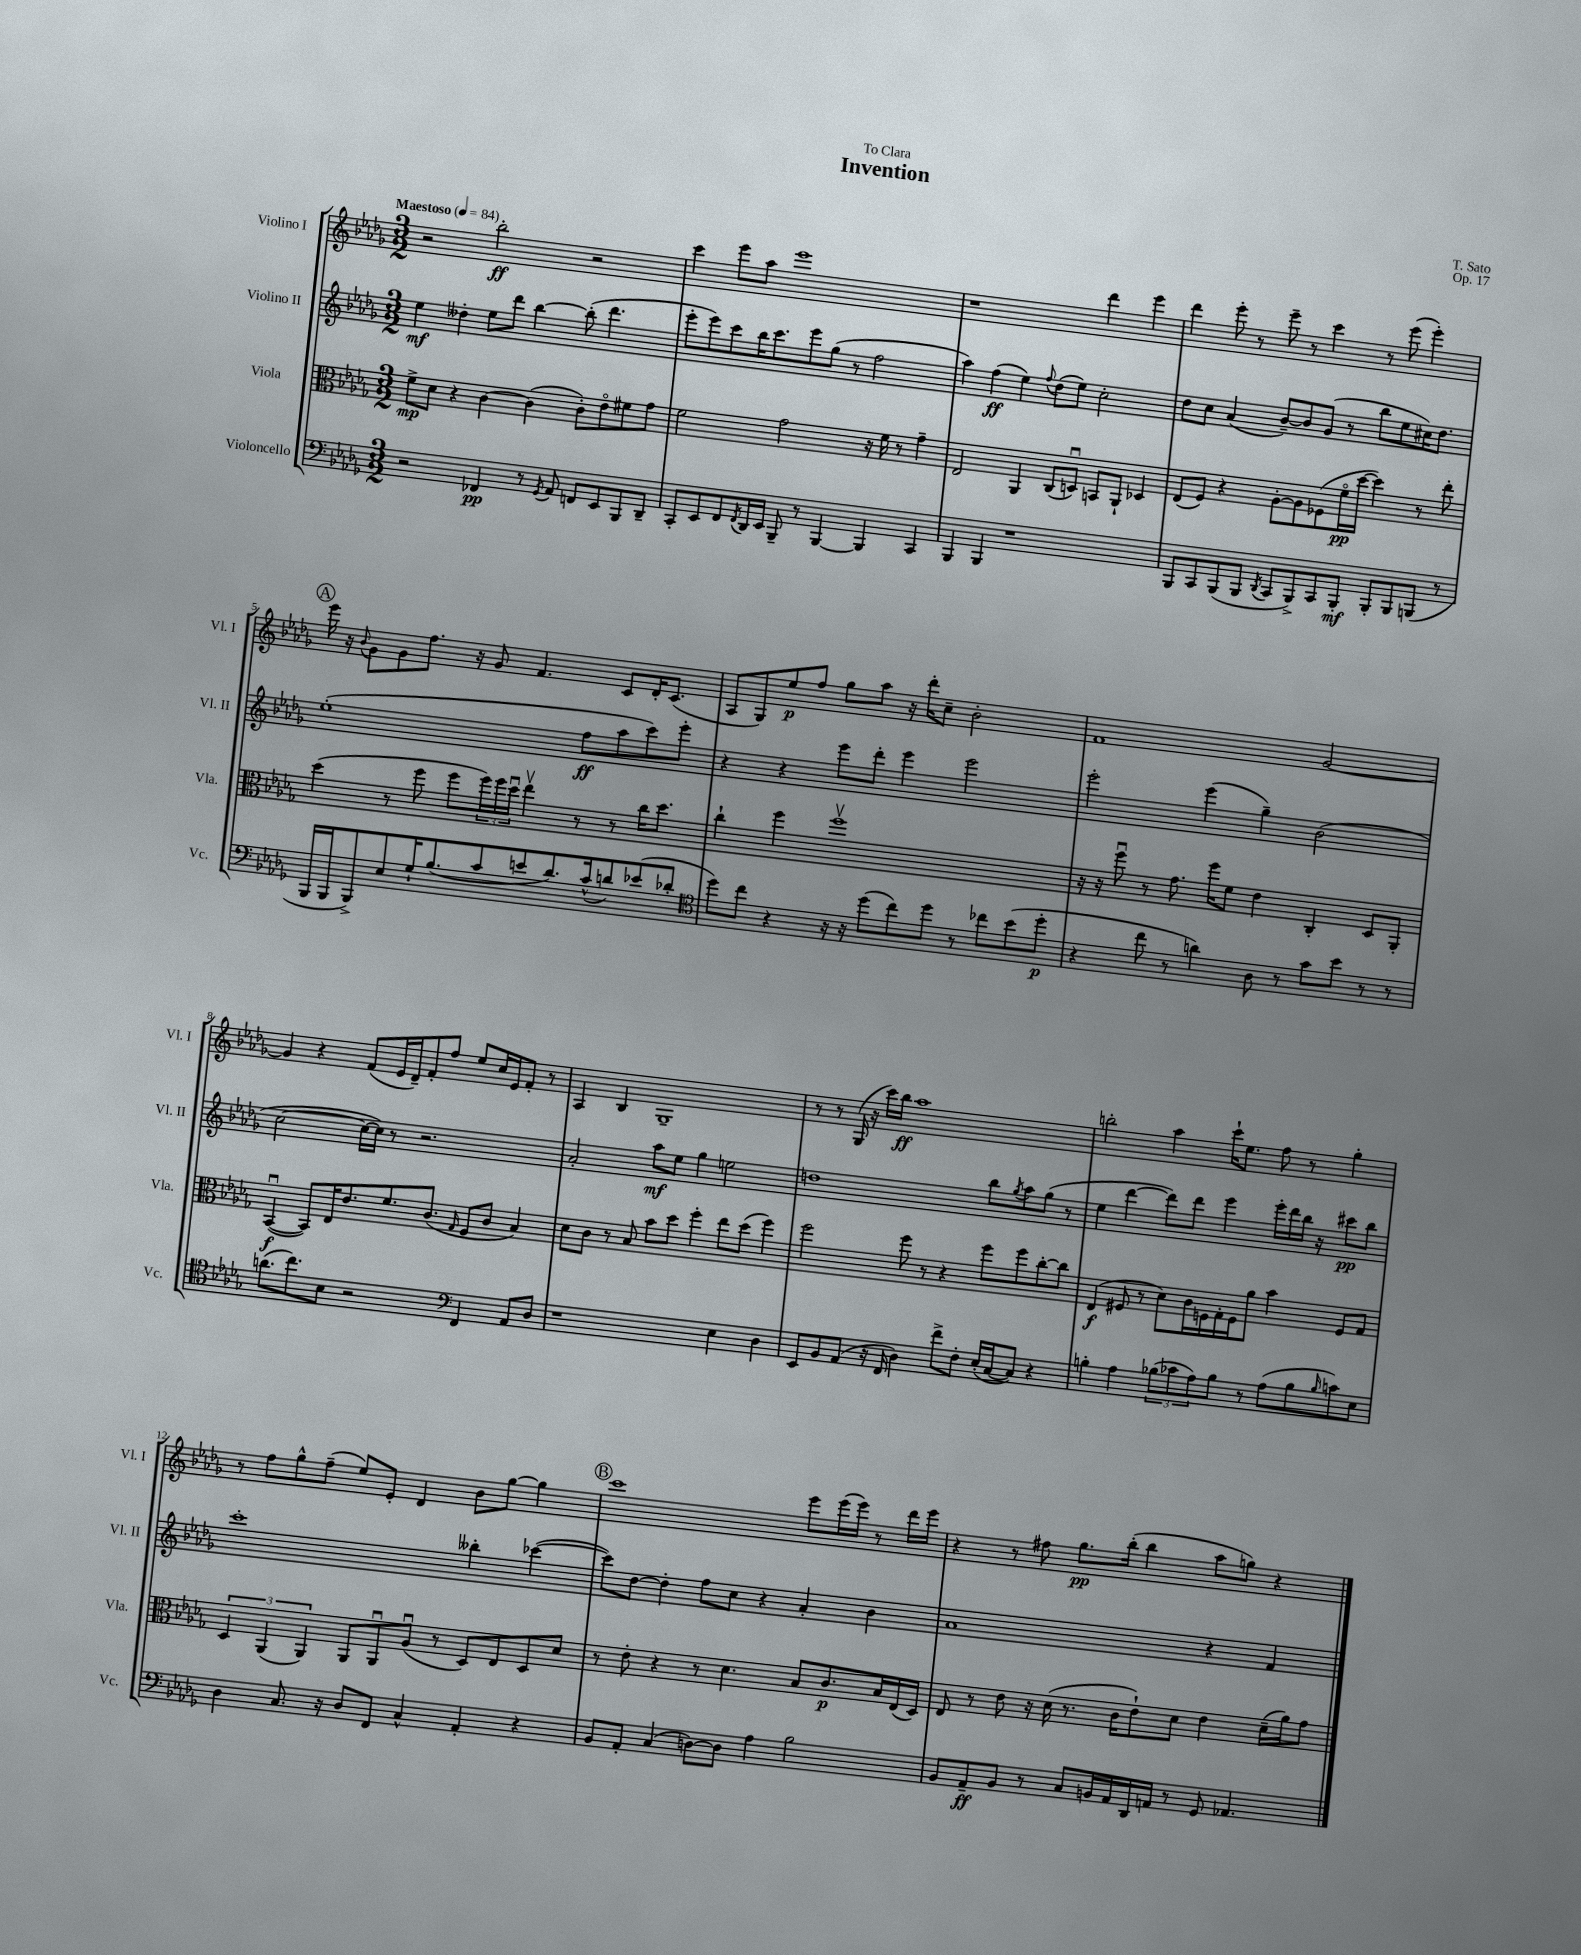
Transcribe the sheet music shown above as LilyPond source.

\header { title = "Invention" composer = "T. Sato" dedication = "To Clara" opus = "Op. 17" }
<<
\new StaffGroup <<
\new Staff = "s0" \with { instrumentName = "Violino I" shortInstrumentName = "Vl. I" } {
    \clef treble \key des \major \numericTimeSignature \time 3/2 \tempo "Maestoso" 4 = 84
    r2 bes''2-.\ff r2 |
    c'''4 ees'''8 aes''8 ees'''1 |
    r1 des'''4 ees'''4 |
    des'''4 ees'''8-. r8 ees'''8-- r8 c'''4 r8 ees'''8( ees'''4-.) |
    \mark \markup { \circle "A" } ees'''16 r16 \appoggiatura { bes'8 } ges'8 ges'8 f''8. r16 ges'8 f'4. c'8 des'16-. c'8.( |
    aes8 ges8) ees''8\p f''8 ges''8 aes''8 r16 des'''16-. c''8-- bes'2-. |
    f'1 ges'2~ |
    ges'4 r4 f'8( ees'16 des'16--) f'8-. f''8 ees''8 c''16 ees'16 f'8-. r8 |
    aes4 bes4 ges1-- |
    r8 r8 ges16( r16 c'''16) bes''16\ff aes''1 |
    b''2-. aes''4 c'''16-! ees''8. f''8 r8 ges''4-. |
    r8 f''8 ges''8-^ f''8--( ees''8) ees'8-. des'4 bes'8 ges''8~ ges''4 |
    \mark \markup { \circle "B" } c'''1 ees'''8 ees'''16( ees'''16) r8 des'''16 ees'''16 |
    r4 r8 fis''8 ges''8.\pp bes''16-.( bes''4 aes''8 g''8) r4 \bar "|." |
}
\new Staff = "s1" \with { instrumentName = "Violino II" shortInstrumentName = "Vl. II" } {
    \clef treble \key des \major \numericTimeSignature \time 3/2
    ees''4\mf deses''4-. ees''8 des'''8 bes''4~ bes''8-.( des'''4. |
    ees'''8-. ees'''8) c'''8 bes''16 c'''8. ees'''8 ges''8( r8 f''2 |
    aes''4) f''4\ff( ees''4) \appoggiatura { f''8 } des''8( ees''8) c''2-. |
    des''8 c''8 aes'4( bes'8~--) bes'8 ges'8( r8 bes''8 ees''8 cis''16) des''8. |
    \mark \markup { \circle "A" } ees''1-.( f''8\ff aes''8 c'''8) ees'''8-. |
    r4 r4 ees'''8 des'''8-. ees'''4 ees'''2 |
    ees'''2-. ees'''4( ges''4--) bes'2( |
    c''2~ c''16~ c''16) r8 r2. |
    aes'2-. aes''8\mf ees''8 ges''4 e''2 |
    d''1 bes''8 \acciaccatura { ges''8 } aes''8 ges''8( r8 |
    ees''4 des'''4~ des'''8) des'''8 ees'''4 ees'''16-. des'''16 bes''16 r16 cis'''8\pp bes''8 |
    c'''1-. beses''4-. ces'''4~( |
    \mark \markup { \circle "B" } ces'''8) des''8~ des''4-. f''8 c''8 r4 aes'4-. bes'4 |
    aes'1 r4 f'4 \bar "|." |
}
\new Staff = "s2" \with { instrumentName = "Viola" shortInstrumentName = "Vla." } {
    \clef alto \key des \major \numericTimeSignature \time 3/2
    f'8->\mp des'8 r4 c'4~ c'4( c'8-.) ees'8\flageolet fis'8 ges'8 |
    f'2 ges'2 r16 f'16 r8 ges'4-- |
    ees2 aes,4 c8( d8\downbow) b,8 aes,8-! des4 |
    ees8( f8) r4 aes8~-. aes8 fes8( f'16\flageolet\pp des''16~ des''4) r8 ees''8-. |
    \mark \markup { \circle "A" } des''4( r8 f''8 f''8 \tuplet 3/2 { f''16) f''16 des''16\downbow } ees''4\upbow r8 r8 c''16 des''8. |
    c''4-! f''4 f''1\upbow |
    r16 r16 f''8\downbow r8 ges'8. f''16 f'8 ees'4 c4-. des8 aes,8-. |
    bes,4~\downbow\f( bes,8) ees16 ees'8. f'8. c'8.( \grace { ges16 } f8 c'8 bes4) |
    des'8 c'8 r8 bes8 bes'8 des''8 f''4-. ees''8 des''8( f''4) |
    f''2 f''8 r8 r4 f''8 f''8 c''8~-. c''8 |
    ees4\f( fis8 r8 des'8) c'16 f16 ges16-. f16 aes'8 bes'4 f8 ges8 |
    \tuplet 3/2 { des4 aes,4( aes,4) } aes,8 aes,8\downbow aes8\downbow( r8 des8) ees8 des8 des'8 |
    \mark \markup { \circle "B" } r8 ees'8-. r4 r8 des'4. bes8 c'8.\p bes16 ees16( des16) |
    ees8 r8 ees'8 r16 des'16( r8. c'16 ees'8-!) des'8 ees'4 des'16--( aes'16) ges'8 \bar "|." |
}
\new Staff = "s3" \with { instrumentName = "Violoncello" shortInstrumentName = "Vc." } {
    \clef bass \key des \major \numericTimeSignature \time 3/2
    r2 fes,4\pp r8 \acciaccatura { ges,8 } aes,8 f,8 ees,8 bes,,8 des,8-- |
    c,8-. ees,8 f,8 \acciaccatura { f,8 } des,16 ees,16 bes,,8-- r8 bes,,4~ bes,,4 c,4 |
    bes,,4 bes,,4 r1 |
    bes,,8 c,8 bes,,8( bes,,8 \acciaccatura { des,8 } c,8 bes,,8->) c,8 bes,,8-.\mf bes,,8-. bes,,8 b,,8( r8 |
    \mark \markup { \circle "A" } bes,,16 bes,,16 bes,,8->) ees8 ges16-! bes8.( c'8 e'8 des'8.) c'16-^( d'8) ees'8( des'8-. |
    \clef tenor des''8) c''8 r4 r16 r16 des''8( c''8) des''8 r8 ces''8 bes'8( des''8-.\p |
    r4 c''8 r8 a'4) aes8 r8 ges'8 bes'8 r8 r8 |
    a'8.( c''8.) bes8 r2 \clef bass f,4 aes,8 des8 |
    r1 ees4 des4 |
    ees,8 bes,8 aes,8( r16 f,16 des4) f'8-> f8-. ees16-.( c16~ c8) r4 |
    b4-. aes4 \tuplet 3/2 { bes8( ces'8 aes8) } bes8 r8 aes8( bes8 \grace { bes16 } c'8) ees8 |
    des4 c8. r16 des8 f,8 c4-^ aes,4-. r4 |
    \mark \markup { \circle "B" } bes,8 aes,8-. c4( d8~) d8 aes4 bes2 |
    bes,8 aes,8--\ff bes,8 r8 c8 b,16 aes,16 des,16 a,16 r8 ges,8 aes,4. \bar "|." |
}
>>
>>
